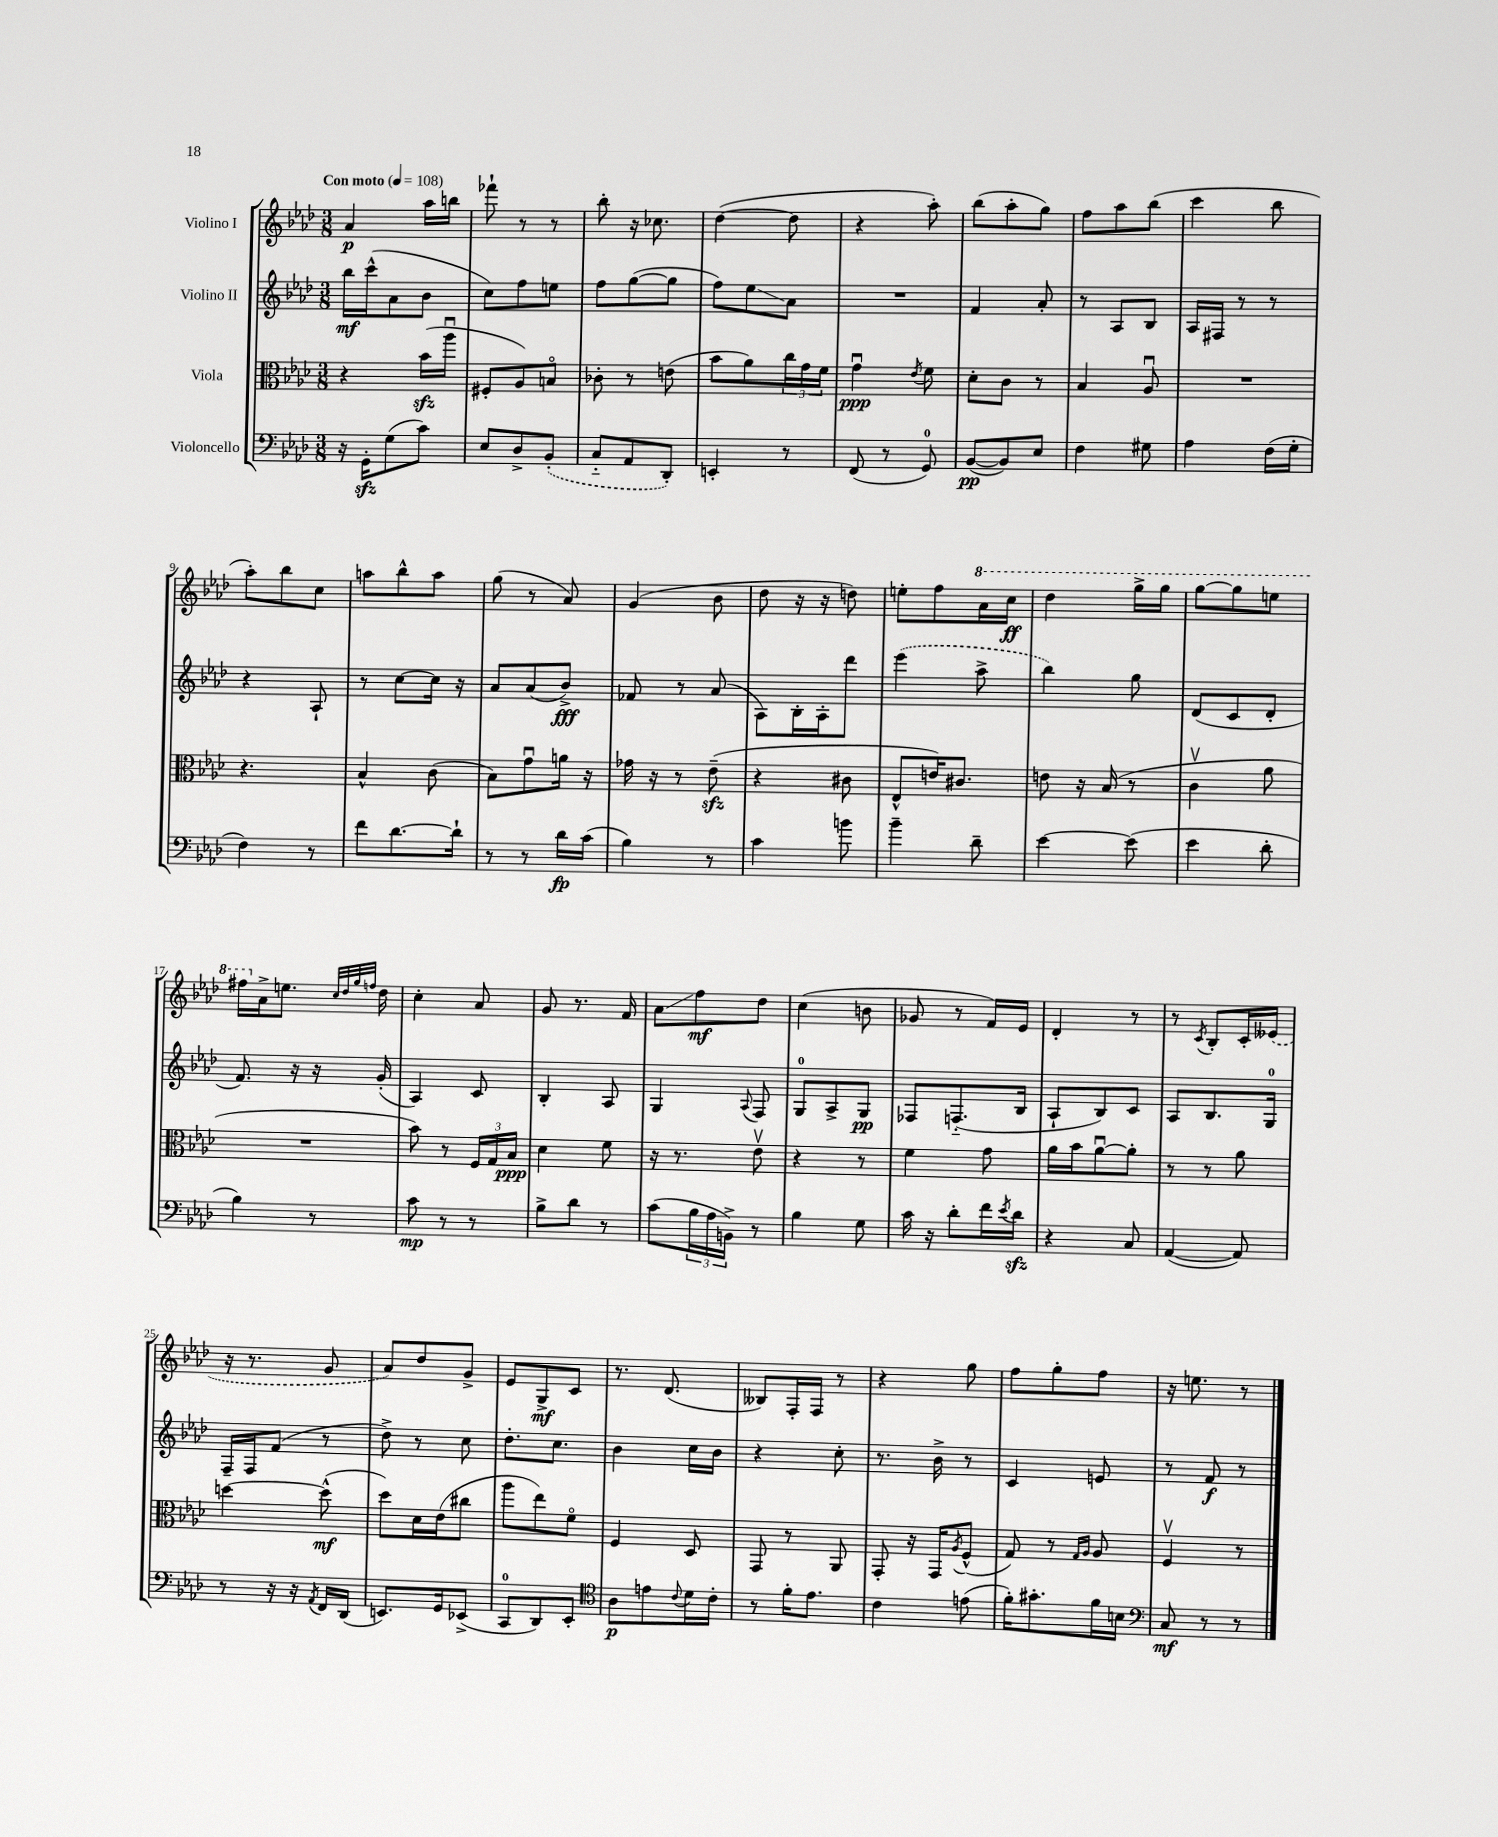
<<
\new StaffGroup <<
\new Staff = "s0" \with { instrumentName = "Violino I" } {
    \clef treble \key aes \major \numericTimeSignature \time 3/8 \tempo "Con moto" 4 = 108
    aes'4\p aes''16 b''16 |
    fes'''8-! r8 r8 |
    bes''8-. r16 ces''8. |
    des''4~( des''8 |
    r4 aes''8-.) |
    bes''8( aes''8-. g''8) |
    f''8 aes''8 bes''8( |
    c'''4 bes''8 |
    aes''8-.) bes''8 c''8 |
    a''8 bes''8-^ a''8 |
    g''8( r8 aes'8) |
    g'4( bes'8 |
    des''8 r16 r16 d''8) |
    e''8-. f''8 \ottava #1 aes''16 c'''16\ff |
    des'''4 g'''16-> g'''16 |
    g'''8~ g'''8 e'''8 |
    fis'''16 \ottava #0 aes'16-> e''8. \grace { c''32 des''32 g''32 f''!32 } des''16 |
    c''4-. aes'8 |
    g'8 r8. f'16 |
    aes'8\glissando f''8\mf des''8 |
    c''4( b'8 |
    ges'8 r8 f'16) ees'16 |
    des'4-. r8 |
    r8 \acciaccatura { c'8 } bes8-. c'16-. \once \slurDashed eeses'16( |
    r16 r8. g'8 |
    aes'8) des''8 g'8-> |
    ees'8 g8->\mf c'8 |
    r8. des'8.( |
    beses8) f16-. f16 r8 |
    r4 g''8 |
    f''8 g''8-. f''8 |
    r16 e''8. r8 \bar "|." |
}
\new Staff = "s1" \with { instrumentName = "Violino II" } {
    \clef treble \key aes \major \numericTimeSignature \time 3/8
    bes''16\mf c'''16-^( aes'8 bes'8 |
    c''8) f''8 e''8 |
    f''8 g''8~( g''8 |
    f''8) ees''8\glissando aes'8 |
    R4. |
    f'4 aes'8-. |
    r8 aes8 bes8 |
    aes16 fis16 r8 r8 |
    r4 aes8-! |
    r8 c''8~ c''16 r16 |
    aes'8 aes'8( bes'8->\fff) |
    fes'8 r8 aes'8( |
    aes8) bes16-. aes16-. des'''8 |
    \once \slurDashed ees'''4( aes''8-> |
    bes''4) g''8 |
    des'8( c'8 des'8-. |
    f'8.) r16 r16 g'16-.( |
    aes4) c'8 |
    bes4-. aes8 |
    g4 \appoggiatura { aes8 } f8 |
    g8-0 aes8-> g8\pp |
    fes8 f8.-_( bes16 |
    aes8-! bes8) c'8 |
    aes8 bes8. g16-0 |
    f16-- f16 f'8( r8 |
    des''8->) r8 c''8 |
    des''8.-. c''8. |
    bes'4 c''16 bes'16 |
    r4 c''8-. |
    r8. bes'16-> r8 |
    c'4 e'8 |
    r8 f'8\f r8 \bar "|." |
}
\new Staff = "s2" \with { instrumentName = "Viola" } {
    \clef alto \key aes \major \numericTimeSignature \time 3/8
    r4 bes'16\sfz( aes''16\downbow |
    fis8-. aes8) b8\flageolet |
    ces'8-. r8 e'8( |
    bes'8 aes'8) \tuplet 3/2 { c''16 g'16 f'16 } |
    g'4\downbow\ppp \acciaccatura { ees'8 } f'8 |
    des'8-. c'8 r8 |
    bes4 aes8\downbow |
    R4. |
    r4. |
    bes4-^ c'8( |
    bes8) g'8\downbow a'16 r16 |
    ges'16 r16 r8 ees'8--\sfz( |
    r4 cis'8 |
    ees8-^ e'16) cis'8. |
    e'8 r16 bes16( r8 |
    c'4\upbow aes'8 |
    R4. |
    bes'8) r8 \tuplet 3/2 { f16 g16 bes16\ppp } |
    des'4 f'8 |
    r16 r8. ees'8\upbow |
    r4 r8 |
    f'4 g'8 |
    aes'16 bes'16 aes'8~\downbow aes'8-. |
    r8 r8 aes'8 |
    d''4~ d''8-^\mf( |
    des''8) des'16 ees'16( cis''8 |
    aes''8 ees''8) f'8\flageolet |
    f4 des8 |
    g,8 r8 aes,8 |
    g,8-. r16 g,16 \acciaccatura { aes8 } f8-^( |
    g8) r8 \grace { g16 aes16 } aes8 |
    f4\upbow r8 \bar "|." |
}
\new Staff = "s3" \with { instrumentName = "Violoncello" } {
    \clef bass \key aes \major \numericTimeSignature \time 3/8
    r16 g,16-.\sfz g8( c'8) |
    ees8 des8-> \once \slurDashed bes,8-.( |
    c8-_ aes,8 des,8-.) |
    e,4-. r8 |
    f,8( r8 g,8-0) |
    bes,8~\pp( bes,8) ees8 |
    f4 gis8 |
    aes4 f16( g16-. |
    f4) r8 |
    f'8 des'8.~ des'16-! |
    r8 r8 des'16\fp c'16( |
    bes4) r8 |
    c'4 b'8 |
    bes'4-- des'8-- |
    ees'4~ ees'8( |
    ees'4 des'8-. |
    bes4) r8 |
    c'8\mp r8 r8 |
    bes8-> des'8 r8 |
    c'8( \tuplet 3/2 { bes16 aes16 b,16->) } r8 |
    bes4 g8 |
    c'16 r16 des'8-. f'16 \acciaccatura { ees'8 } des'16\sfz |
    r4 c8 |
    aes,4~( aes,8) |
    r8 r16 r16 \acciaccatura { aes,8 } f,16 des,16( |
    e,8.) g,16 ees,8->( |
    c,8-0 des,8) ees,8-. |
    \clef tenor aes8\p e'8 \appoggiatura { c'8 } des'16 c'16-. |
    r8 f'16-. ees'8. |
    c'4 e'8( |
    f'16-.) gis'8.-. f'16 b16 |
    \clef bass c8\mf r8 r8 \bar "|." |
}
>>
>>
